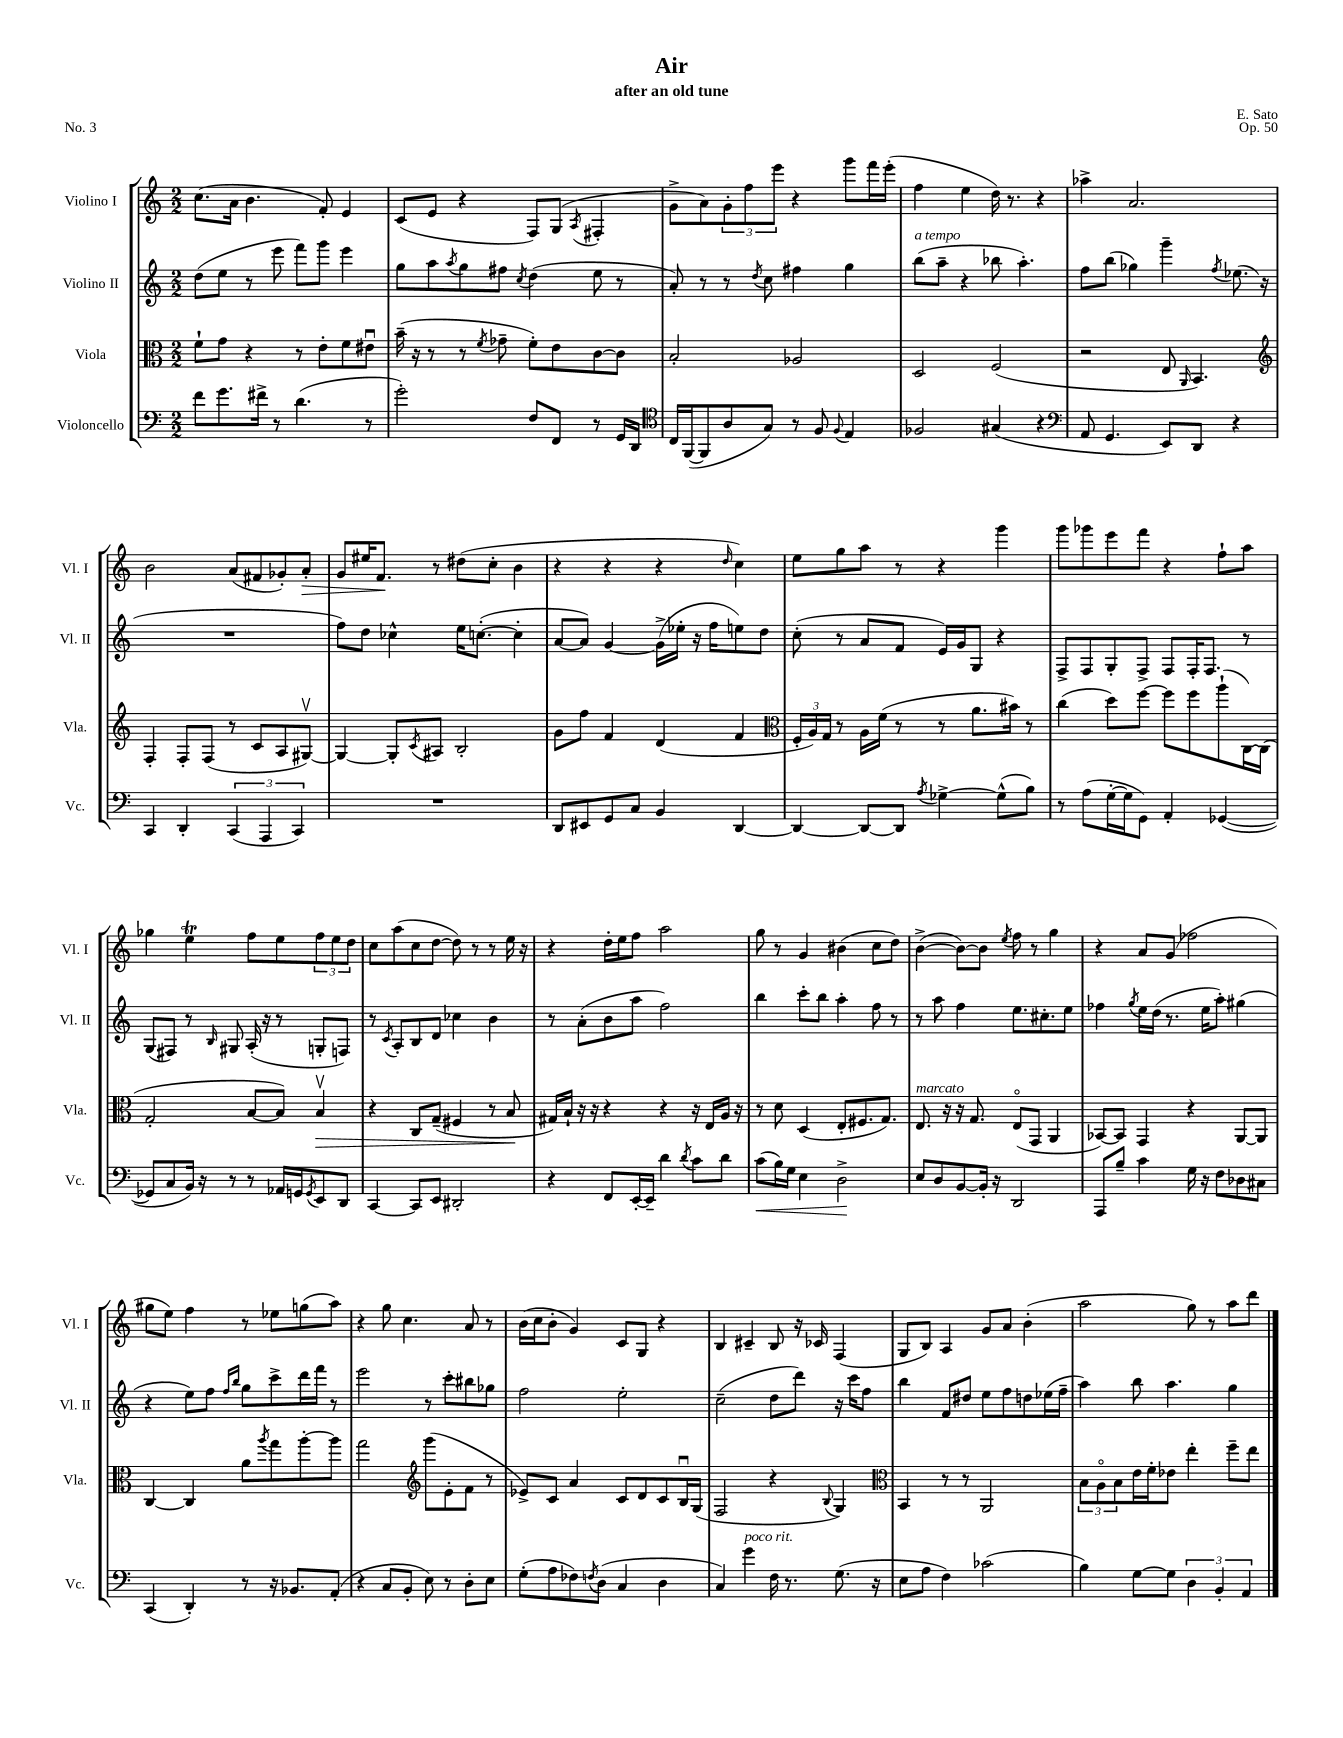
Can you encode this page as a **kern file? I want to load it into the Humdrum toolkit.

**kern	**dynam	**kern	**dynam	**kern	**kern	**dynam
*part4	*part4	*part3	*part3	*part2	*part1	*part1
*staff4	*staff4	*staff3	*staff3	*staff2	*staff1	*staff1
*I"Violoncello	*	*I"Viola	*	*I"Violino II	*I"Violino I	*
*I'Vc.	*	*I'Vla.	*	*I'Vl. II	*I'Vl. I	*
*clefF4	*	*clefC3	*	*clefG2	*clefG2	*
*k[]	*	*k[]	*	*k[]	*k[]	*
*M2/2	*	*M2/2	*	*M2/2	*M2/2	*
=1	=1	=1	=1	=1	=1	=1
8f\L	.	8f`\L	.	(8dd\L	(8.cc\L	.
8.g\	.	8g\J	.	8ee\J	.	.
.	.	.	.	.	16a\Jk	.
.	.	4r	.	8r	4.b\	.
16f#X^\Jk	.	.	.	.	.	.
8r	.	.	.	8eee\	.	.
(4.d\	.	8r	.	8fff\L)	.	.
.	.	8e'\L	.	8ggg\J	8f'/)	.
.	.	8f\	.	4eee\	4e/	.
8r	.	8e#Xu\J	.	.	.	.
=2	=2	=2	=2	=2	=2	=2
2g'\)	.	(16b~\	.	8gg\L	(8c/L	.
.	.	16r	.	.	.	.
.	.	8r	.	8aa\	8e/J	.
.	.	.	.	8qaa/	.	.
.	.	8r	.	8gg\	4r	.
.	.	8qf/	.	.	.	.
.	.	8g-X~\	.	8ff#X\J	.	.
.	.	.	.	8qcc/	.	.
8F/L	.	8f'\L)	.	(4dd\	8F/L)	.
8FF/J	.	8e\	.	.	(8G/J	.
.	.	.	.	.	8qA/	.
8r	.	[8c\	.	8ee\	4F#X'/	.
16GG/LL	.	8c\J]	.	8r	.	.
16DD/JJ	.	.	.	.	.	.
=3	=3	=3	=3	=3	=3	=3
*clefC4	*	*	*	*	*	*
16C/LL	.	2B'/	.	8a'/)	8g^\L	.
([16FF/J	.	.	.	.	.	.
8FF/]	.	.	.	8r	8a\)	.
8A/	.	.	.	8r	12g'\	.
.	.	.	.	.	12ff\	.
.	.	.	.	8qdd/	.	.
8G/J)	.	.	.	8cc\	.	.
.	.	.	.	.	12eee\J	.
8r	.	2A-X/	.	4ff#X\	4r	.
8F/	.	.	.	.	.	.
8qqF/	.	.	.	.	.	.
4E/	.	.	.	4gg\	8ggg\L	.
.	.	.	.	.	16fff\L	.
.	.	.	.	.	(16eee'\JJ	.
=4	=4	=4	=4	=4	=4	=4
!	!	!	!	!LO:TX:a:i:t=a tempo	!	!
2F-X/	.	2D/	.	(8bb\L	4ff\	.
.	.	.	.	8aa~\J	.	.
.	.	.	.	4r	4ee\	.
(4G#X/	.	(2F/	.	8bb-X\	16dd\)	.
.	.	.	.	.	8.r	.
.	.	.	.	4.aa'\)	.	.
4r	.	.	.	.	4r	.
=5	=5	=5	=5	=5	=5	=5
*clefF4	*	*	*	*	*	*
8AA/	.	2r	.	8ff\L	4aa-X^\	.
4.GG/	.	.	.	(8bb\J	.	.
.	.	.	.	4gg-X\)	2.a/	.
8EE/L)	.	8E/	.	4ggg~\	.	.
.	.	16qqAA/	.	.	.	.
8DD/J	.	4.BB/)	.	.	.	.
.	.	.	.	8qff/	.	.
4r	.	.	.	(8.ee-X\	.	.
.	.	.	.	16r	.	.
!!LO:LB:g=z
=6	=6	=6	=6	=6	=6	=6
*	*	*clefG2	*	*	*	*
4CC/	.	4F'/	.	1r	2b\	.
4DD'/	.	8F'/L	.	.	.	.
.	.	(8F/J	.	.	.	.
(6CC/	.	8r	.	.	(8a/L	.
.	.	8c/L	.	.	8f#X/	.
6AAA/	.	.	.	.	.	.
.	.	8A/	.	.	8g-X'/)	.
6CC/)	.	.	.	.	.	.
!	!	!	!	!	!	!LO:HP:b
.	.	[8G#Xv/J)	.	.	8a'/J	>
=7	=7	=7	=7	=7	=7	=7
1r	.	4G#/_	.	8ff\L)	8g/L	.
.	.	.	.	8dd\J	16ee#X/K	.
.	.	.	.	.	8.f/J	.
.	.	8G#'/L]	.	4cc-X^^\	.	.
.	.	8qc/	.	.	.	.
.	.	8A#X/J	.	.	8r	]
.	.	2B'/	.	16ee\KL	(8dd#X\L	.
.	.	.	.	([8.ccn'\J	.	.
.	.	.	.	.	8cc'\J	.
.	.	.	.	4cc'\]	4b\	.
=8	=8	=8	=8	=8	=8	=8
8DD/L	.	8g\L	.	[8a/L	4r	.
8EE#X/	.	8ff\J	.	8a/J])	.	.
8GG/	.	4f/	.	[4g/	4r	.
8C/J	.	.	.	.	.	.
4BB/	.	(4d/	.	(16g^\LL]	4r	.
.	.	.	.	16ee-X'\JJ	.	.
.	.	.	.	16r	.	.
.	.	.	.	16ff\KL	.	.
.	.	.	.	.	16qqdd/	.
[4DD/	.	4f/	.	8een\)	4cc\)	.
.	.	.	.	8dd\J	.	.
=9	=9	=9	=9	=9	=9	=9
*	*	*clefC3	*	*	*	*
4DD/_	.	24F'/LL	.	(8cc'\	8ee\L	.
.	.	24A/)	.	.	.	.
.	.	24G/JJ	.	.	.	.
.	.	8r	.	8r	8gg\	.
8DD/L_	.	16A\LL	.	8a/L	8aa\J	.
.	.	(16f\JJ	.	.	.	.
8DD/J]	.	8r	.	8f/J	8r	.
8qA/	.	.	.	.	.	.
[4G-X^\	.	8r	.	16e/LL)	4r	.
.	.	.	.	16g/J	.	.
.	.	8.a\L	.	8G/J	.	.
(8G-^^\L]	.	.	.	4r	4ggg\	.
.	.	16b#X\Jk)	.	.	.	.
8B\J)	.	8r	.	.	.	.
=10	=10	=10	=10	=10	=10	=10
8r	.	(4cc\	.	8F^/L	8ggg\L	.
(8A\L	.	.	.	8F/	8ggg-X\	.
[16G'\L	.	8dd\L)	.	8G'/	8eee\	.
16G\J]	.	.	.	.	.	.
8GG\J)	.	[8ff\J	.	8F^/J	8fff\J	.
4AA'/	.	8ff\L]	.	8F/L	4r	.
.	.	8ff\	.	16F'/K	.	.
.	.	.	.	8.F/J	.	.
([4GG-X/	.	(8aa`\	.	.	8ff`\L	.
.	.	[16C\L)	.	8r	8aa\J	.
.	.	(16C\JJ]	.	.	.	.
!!LO:LB:g=z
=11	=11	=11	=11	=11	=11	=11
8GG-X/L]	.	2G'/	.	(8G/L	4gg-X\	.
8C/	.	.	.	8F#X/J)	.	.
16BB/Jk)	.	.	.	8r	4eet\	.
16r	.	.	.	.	.	.
.	.	.	.	16qqB/	.	.
8r	.	.	.	8G#X/	.	.
8r	.	[8B/L	.	(16A'/	8ff\L	.
.	.	.	.	16r	.	.
16AA-X/LL	.	8B/J])	.	8r	8ee\	.
16GGn/J	.	.	.	.	.	.
8qGG/	.	.	.	.	.	.
!	!	!	!LO:HP:b	!	!	!
8EE/	.	4Bv/	>	8Gn'/L	12ff\	.
.	.	.	.	.	12ee\	.
8DD/J	.	.	.	8Fn/J)	.	.
.	.	.	.	.	12dd\J	.
=12	=12	=12	=12	=12	=12	=12
[4CC/	.	4r	.	8r	8cc\L	.
.	.	.	.	8qc/	.	.
.	.	.	.	8A'/L	(8aa\	.
8CC/L]	.	8C/L	.	8B/	8cc\	.
8EE/J	.	(8G~/J	.	8d/J	[8dd\J	.
2DD#X'/	.	4F#X/	.	4cc-X\	8dd\])	.
.	.	.	.	.	8r	.
.	.	8r	.	4b\	8r	.
.	.	8B/	.	.	16ee\	.
.	.	.	.	.	16r	.
.	.	.	]	.	.	.
=13	=13	=13	=13	=13	=13	=13
4r	.	16G#X/LL)	.	8r	4r	.
.	.	16B`/JJ	.	.	.	.
.	.	16r	.	(8a'\L	.	.
.	.	16r	.	.	.	.
8FF/L	.	4r	.	8b\	16dd'\LL	.
.	.	.	.	.	16ee\J	.
[16EE'/L	.	.	.	8aa\J	8ff\J	.
16EE~/JJ]	.	.	.	.	.	.
4d\	.	4r	.	2ff\)	2aa\	.
8qd/	.	.	.	.	.	.
8c\L	.	16r	.	.	.	.
.	.	16E/LL	.	.	.	.
8d\J	.	16A/JJ	.	.	.	.
.	.	16r	.	.	.	.
=14	=14	=14	=14	=14	=14	=14
!	!LO:HP:b	!	!	!	!	!
(8c\L	<	8r	.	4bb\	8gg\	.
16B\L)	.	8d\	.	.	8r	.
16G\JJ	.	.	.	.	.	.
4E\	.	(4D/	.	8ccc'\L	4g/	.
.	.	.	.	8bb\J	.	.
2D^\	.	8E'/L	.	4aa'\	(4b#X\	.
.	.	8.F#X/	.	.	.	.
.	.	.	.	8ff\	8cc\L	.
.	.	8.G/J)	.	.	.	.
.	.	.	.	8r	8dd\J)	.
.	[	.	.	.	.	.
=15	=15	=15	=15	=15	=15	=15
!	!	!LO:TX:a:i:t=marcato	!	!	!	!
8E/L	.	8.E/	.	8r	([4b^\	.
8D/	.	.	.	8aa\	.	.
.	.	16r	.	.	.	.
[8BB/	.	16r	.	4ff\	8b\L_)	.
.	.	8.G/	.	.	.	.
16BB'/Jk]	.	.	.	.	8b\J]	.
16r	.	.	.	.	.	.
.	.	.	.	.	8qee/	.
2DD/	.	(8E/L	.	8.ee\L	8ff\	.
.	.	8GG/J	.	.	8r	.
.	.	.	.	8.cc#X'\	.	.
.	.	4AA/	.	.	4gg\	.
.	.	.	.	8ee\J	.	.
=16	=16	=16	=16	=16	=16	=16
8AAA/L	.	[8BB-X/L)	.	4ff-X\	4r	.
8B~/J	.	8BB-/J]	.	.	.	.
.	.	.	.	8qgg/	.	.
4c\	.	4GG/	.	16ee\LL	8a/L	.
.	.	.	.	(16dd\JJ	.	.
.	.	.	.	8.r	(8g/J	.
16G\	.	4r	.	.	2ff-X\	.
16r	.	.	.	16ee\KL	.	.
8F\L	.	.	.	8aa'\J)	.	.
8D-X\	.	[8AA/L	.	(4gg#X\	.	.
8C#X\J	.	8AA/J]	.	.	.	.
!!LO:LB:g=z
=17	=17	=17	=17	=17	=17	=17
(4CC/	.	[4C/	.	4r	8gg#X\L	.
.	.	.	.	.	8ee\J)	.
4DD'/)	.	4C/]	.	8ee\L)	4ff\	.
.	.	.	.	8ff\J	.	.
.	.	.	.	16qqff/LL	.	.
.	.	.	.	16qqbb/JJ	.	.
8r	.	8a\L	.	8gg\L	8r	.
.	.	8qaa/	.	.	.	.
16r	.	8gg\	.	8ccc^\	8ee-X\L	.
8.BB-X/L	.	.	.	.	.	.
.	.	[8aa'\	.	16ddd\L	(8ggn\	.
.	.	.	.	16fff\JJ	.	.
(8AA'/J	.	8aa\J]	.	8r	8aa\J)	.
=18	=18	=18	=18	=18	=18	=18
4r	.	2gg\	.	2eee\	4r	.
8C/L	.	.	.	.	8gg\	.
8BB'/J	.	.	.	.	4.cc\	.
*	*	*clefG2	*	*	*	*
8E\)	.	(8ggg\L	.	8r	.	.
8r	.	8e'\	.	8ccc'\L	.	.
8D'\L	.	8f\J	.	8bb#X\	8a/	.
8E\J	.	8r	.	8gg-X\J	8r	.
=19	=19	=19	=19	=19	=19	=19
(8G'\L	.	8e-X^/L)	.	2ff\	(16b\LL	.
.	.	.	.	.	16cc\J	.
8A\	.	8c/J	.	.	8b'\J	.
8F-X\)	.	4a/	.	.	4g/)	.
8qFn/	.	.	.	.	.	.
(8D\J	.	.	.	.	.	.
4C/	.	8c/L	.	2ee'\	8c/L	.
.	.	8d/	.	.	8G/J	.
4D\	.	8c/	.	.	4r	.
.	.	16Bu/L	.	.	.	.
.	.	(16G/JJ	.	.	.	.
=20	=20	=20	=20	=20	=20	=20
4C/)	.	2F/	.	(2cc~\	4B/	.
!LO:TX:a:i:t=poco rit.	!	!	!	!	!	!
4g\	.	.	.	.	4c#X~/	.
16F\	.	4r	.	8dd\L	8B/	.
8.r	.	.	.	.	.	.
.	.	.	.	8ddd\J)	16r	.
.	.	.	.	.	16c-X/	.
.	.	8qqB/	.	.	.	.
(8.G\	.	4G/)	.	16r	(4F/	.
.	.	.	.	16ccc\KL	.	.
.	.	.	.	8ff\J	.	.
16r	.	.	.	.	.	.
=21	=21	=21	=21	=21	=21	=21
*	*	*clefC3	*	*	*	*
8E\L	.	4BB/	.	4bb\	8G/L	.
8A\J	.	.	.	.	8B/J)	.
4F\)	.	8r	.	8f/L	4A/	.
.	.	8r	.	8dd#X/J	.	.
(2c-X\	.	2AA/	.	8ee\L	8g/L	.
.	.	.	.	8ff\	8a/J	.
.	.	.	.	8ddn\	(4b'\	.
.	.	.	.	(16ee-X\L	.	.
.	.	.	.	16ff~\JJ	.	.
=22	=22	=22	=22	=22	=22	=22
4B\)	.	12B\L	.	4aa\)	2aa\	.
.	.	12A\	.	.	.	.
.	.	12B\	.	.	.	.
[8G\L	.	16e\L	.	8bb\	.	.
.	.	16f'\J	.	.	.	.
8G\J]	.	8e-X\J	.	4.aa\	.	.
6D\	.	4ee'\	.	.	8gg\)	.
.	.	.	.	.	8r	.
6BB'/	.	.	.	.	.	.
.	.	8ff~\L	.	4gg\	8aa\L	.
6AA/	.	.	.	.	.	.
.	.	8ee\J	.	.	8ddd\J	.
==	==	==	==	==	==	==
*-	*-	*-	*-	*-	*-	*-
